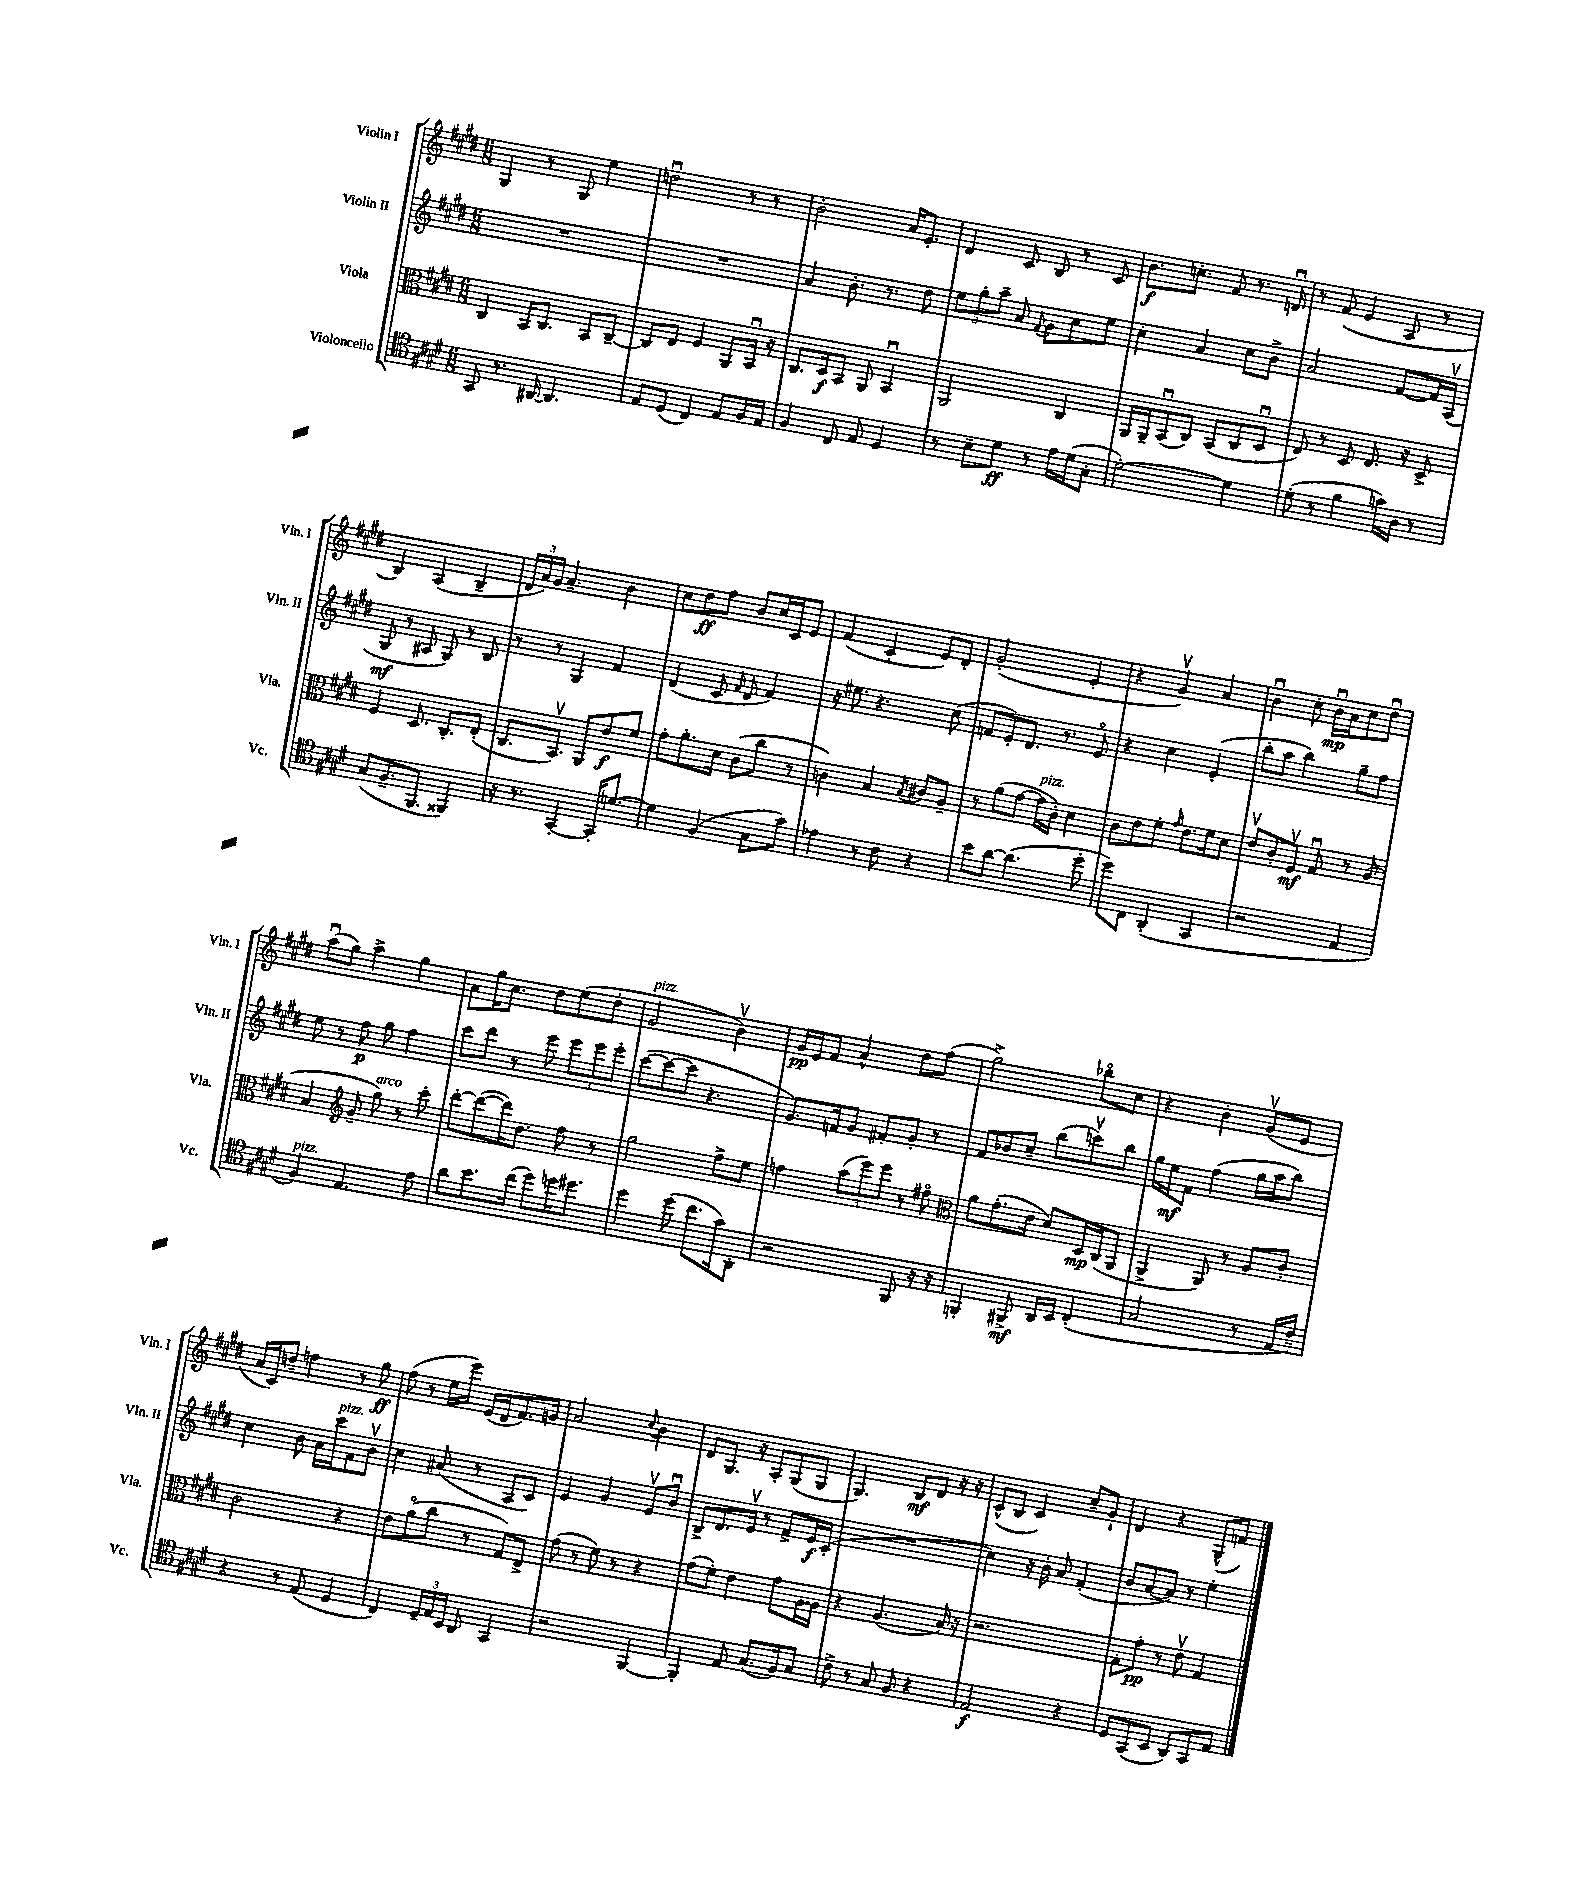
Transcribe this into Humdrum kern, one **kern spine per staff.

**kern	**dynam	**kern	**dynam	**kern	**dynam	**kern	**dynam
*part4	*part4	*part3	*part3	*part2	*part2	*part1	*part1
*staff4	*staff4	*staff3	*staff3	*staff2	*staff2	*staff1	*staff1
*I"Violoncello	*	*I"Viola	*	*I"Violin II	*	*I"Violin I	*
*I'Vc.	*	*I'Vla.	*	*I'Vln. II	*	*I'Vln. I	*
*clefC4	*	*clefC3	*	*clefG2	*	*clefG2	*
*k[f#c#g#d#]	*	*k[f#c#g#d#]	*	*k[f#c#g#d#]	*	*k[f#c#g#d#]	*
*M6/8	*	*M6/8	*	*M6/8	*	*M6/8	*
=16	=16	=16	=16	=16	=16	=16	=16
8GG#/	.	4C#/	.	2.r	.	4G#/	.
8.r	.	.	.	.	.	.	.
.	.	16BB/KL	.	.	.	8r	.
[16AA#X/	.	8.C#/J	.	.	.	.	.
4.AA#/]	.	.	.	.	.	8G#/	.
.	.	8BB/L	.	.	.	4ee\	.
.	.	[8C#~/J	.	.	.	.	.
=17	=17	=17	=17	=17	=17	=17	=17
8E/L	.	8C#/L]	.	2.r	.	2ddnu\	.
(8D#/J	.	8E/J	.	.	.	.	.
4C#/)	.	4F#/	.	.	.	.	.
8E/L	.	8AA/L	.	.	.	8r	.
16F#/L	.	16BBu/Jk	.	.	.	8r	.
16E/JJ	.	16r	.	.	.	.	.
=18	=18	=18	=18	=18	=18	=18	=18
4F#/	.	8.C#/L	.	4a/	.	2b'\	.
.	.	16D#/k	f	.	.	.	.
8C#/	.	8BB/J	.	8.b'\	.	.	.
8E/	.	8AA/	.	.	.	.	.
.	.	.	.	8.r	.	.	.
4D#/	.	4BBu/	.	.	.	16a/KL	.
.	.	.	.	.	.	8.e'/J	.
.	.	.	.	8dd#\	.	.	.
=19	=19	=19	=19	=19	=19	=19	=19
8r	.	2AA/	.	12ee\L	.	4d#/	.
.	.	.	.	12gg#'\	.	.	.
8B~\L	.	.	.	.	.	.	.
.	.	.	.	12aa~\J	.	.	.
8d#\J	ff	.	.	8a/	.	8c#/	.
.	.	.	.	8qqf#/	.	.	.
8r	.	.	.	8g#\L	.	8B/	.
16e\LL	.	4C#/	.	8cc#\	.	8r	.
(16d#\J	.	.	.	.	.	.	.
8G#'\J	.	.	.	8ee\J	.	8c#/	.
=20	=20	=20	=20	=20	=20	=20	=20
[2d#'\)	.	16AA/LL	.	4cc#'\	.	8.b\L	f
.	.	16AA~/J	.	.	.	.	.
.	.	(8BBu/	.	.	.	.	.
.	.	.	.	.	.	8.ccn'\J	.
.	.	8C#/J)	.	4a/	.	.	.
.	.	(8BB/L	.	.	.	8f#/	.
4d#\]	.	8C#/	.	8cc#\L	.	8.r	.
.	.	8D#u/J	.	8b^\J	.	.	.
.	.	.	.	.	.	16dnu/	.
=21	=21	=21	=21	=21	=21	=21	=21
(8d#'\	.	8E/)	.	2a/	.	8r	.
8r	.	8r	.	.	.	(8f#/	.
4f#\	.	8D#/	.	.	.	4e/	.
.	.	8.E/	.	.	.	.	.
16gn\LL)	.	.	.	[8f#/L	.	8A/	.
16A\JJ	.	16r	.	.	.	.	.
8r	.	8D#^/	.	16f#/L]	.	8r	.
.	.	.	.	(16Av/JJ	.	.	.
!!LO:LB:g=z
=22	=22	=22	=22	=22	=22	=22	=22
(8G#/L	.	4F#/	.	8G#/	mf	4B/)	.
8.F#~/	.	.	.	8r	.	.	.
.	.	8.D#/	.	8A#X/	.	(4A/	.
8.FF#/J	.	.	.	.	.	.	.
.	.	.	.	8G#/)	.	.	.
.	.	8.C#'/L	.	.	.	.	.
4FF##X/)	.	.	.	8r	.	4B~/	.
.	.	(8E'/J	.	8B/	.	.	.
=23	=23	=23	=23	=23	=23	=23	=23
16r	.	8.C#/L	.	8r	.	24d#/LL	.
.	.	.	.	.	.	24a/)	.
8.r	.	.	.	.	.	.	.
.	.	.	.	.	.	24g#/JJ	.
.	.	.	.	8r	.	4.a~/	.
.	.	8.BBv/J)	.	.	.	.	.
[4GG#'/	.	.	.	4G#/	.	.	.
.	.	8AA/L	.	.	.	.	.
16GG#'/KL]	.	8e/	f	4f#/	.	4b\	.
[8.dn/J	.	.	.	.	.	.	.
.	.	8f#/J	.	.	.	.	.
=24	=24	=24	=24	=24	=24	=24	=24
4d\]	.	8g#'\L	.	(4d#/	.	8cc#\L	.
.	.	8.a'\	.	.	.	8dd#\	ff
(4F#/	.	.	.	8c#/	.	8ff#\J	.
.	.	16d#\Jk	.	.	.	.	.
.	.	.	.	16qqf#/	.	.	.
.	.	(8c#\L	.	8d#/	.	8b/L	.
8G#\L	.	8cc#\J	.	4f#/)	.	16cc#/L	.
.	.	.	.	.	.	16c#/J	.
8g#\J)	.	8r	.	.	.	8e/J	.
=25	=25	=25	=25	=25	=25	=25	=25
4e-X\	.	4cn\)	.	16r	.	(4f#/	.
.	.	.	.	8.ee#X\	.	.	.
8r	.	4B/	.	4.r	.	4c#'/	.
8c#\	.	.	.	.	.	.	.
.	.	8qB/	.	.	.	.	.
4r	.	8c#X/L	.	.	.	8e/L)	.
.	.	8A~/J	.	(8cc#\	.	8d#'/J	.
=26	=26	=26	=26	=26	=26	=26	=26
8b\L	.	8r	.	8fn/L	.	(2g#'/	.
[8a\J	.	(8a\L	.	8e'/)	.	.	.
(4.a\]	.	[8g#\J	.	8.d#/J	.	.	.
!	!	!LO:TX:a:i:t=pizz.	!	!	!	!	!
.	.	16g#\LL]	.	.	.	.	.
.	.	16c#'\JJ)	.	8.r	.	.	.
.	.	4d#\	.	.	.	4e'/	.
8dd#'\	.	.	.	8e/	.	.	.
=27	=27	=27	=27	=27	=27	=27	=27
8dd#\L)	.	8c#\L	.	4r	.	4r	.
8C#\J	.	8e\	.	.	.	.	.
(4AA'/	.	8f#'\J	.	4cc#\	.	4g#v/)	.
.	.	16qqg#/	.	.	.	.	.
.	.	8.e\L	.	.	.	.	.
4GG#/	.	.	.	(4e'/	.	4a/	.
.	.	16f#\k	.	.	.	.	.
.	.	8d#\J	.	.	.	.	.
=28	=28	=28	=28	=28	=28	=28	=28
2r	.	8ev/L	.	8bb'\L	.	4bu\	.
.	.	8c#'/	.	8aa\J	.	.	.
.	.	8F#v/J	mf	4bb\)	.	8cc#'\	.
.	.	8G#u/	.	.	.	16bu\LL	mp
.	.	.	.	.	.	16a\J	.
4E/	.	8r	.	8gg#~\L	.	8cc#\	.
.	.	(8A/	.	8ff#\J	.	8dd#u\J	.
!!LO:LB:g=z
=29	=29	=29	=29	=29	=29	=29	=29
!LO:TX:a:i:t=pizz.	!	!	!	!	!	!	!
4F#/)	.	4B/	.	8ee\	.	(8aau\L	.
.	.	.	.	8r	.	8gg#\J)	.
*	*	*clefG2	*	*	*	*	*
4.E/	.	8g#~/	.	8ff#\	p	4aa^\	.
!	!	!LO:TX:a:i:t=arco	!	!	!	!	!
.	.	8gg#\)	.	8gg#\	.	.	.
.	.	8r	.	4ff#\	.	4gg#\	.
8e\	.	8ccc#'\	.	.	.	.	.
=30	=30	=30	=30	=30	=30	=30	=30
8a\L	.	[8ddd#'\L	.	8ccc#\L	.	8a\L	.
8.b\	.	(8ddd#\_	.	8ddd#\J	.	16gg#\K	.
.	.	.	.	.	.	8.cc#\J	.
.	.	16ddd#\K])	.	8r	.	.	.
(16cc#\Jk	.	8.dd#\J	.	.	.	.	.
8dd#\L)	.	.	.	8eee\	.	8dd#\L	.
16ddn\K	.	8ff#\	.	12eee\L	.	(8ee\	.
8.dd#X\J	.	.	.	.	.	.	.
.	.	.	.	12eee\	.	.	.
.	.	8r	.	.	.	8dd#'\J	.
.	.	.	.	12eee'\J	.	.	.
=31	=31	=31	=31	=31	=31	=31	=31
!	!	!	!	!	!	!LO:TX:a:i:t=pizz.	!
4dd#\	.	2gg#\	.	([8ccc#\L	.	2g#/	.
.	.	.	.	8ccc#\_	.	.	.
(8dd#\	.	.	.	8ccc#\J]	.	.	.
8.cc#\L	.	.	.	4.r	.	.	.
.	.	8ff#^\L	.	.	.	4bv\)	.
16g#\k)	.	.	.	.	.	.	.
8AA'\J	.	8ee\J	.	.	.	.	.
=32	=32	=32	=32	=32	=32	=32	=32
2r	.	4ffn\	.	8.g#/L)	.	16g#/LL	pp
.	.	.	.	.	.	16e/J	.
.	.	.	.	.	.	8f#/J	.
.	.	.	.	16fn/k	.	.	.
.	.	(12aa\L	.	8g#/J	.	4a^^/	.
.	.	12eee\)	.	.	.	.	.
.	.	.	.	8f#X'/L	.	.	.
.	.	12eee\J	.	.	.	.	.
8FF#/	.	8r	.	8g#'/J	.	8dd#\L	.
16r	.	8ff#X\	.	8r	.	(8ff#\J	.
16r	.	.	.	.	.	.	.
=33	=33	=33	=33	=33	=33	=33	=33
*	*	*clefC3	*	*	*	*	*
4FFn'/	.	8a\L	.	8f#/L	.	2gg#^\)	.
.	.	(8.g#'\	.	8b-X/	.	.	.
8FF#X^/	mf	.	.	8cc#~/J	.	.	.
.	.	16e\Jk	.	.	.	.	.
16AA/LL	.	8d#/L)	.	(8bb\L	.	.	.
16BB/JJ	.	.	.	.	.	.	.
(4C#'/	.	16D#/L	mp	8cccnv\)	.	8bb-X\L	.
.	.	(16C#/J	.	.	.	.	.
.	.	8AA/J	.	8bb\J	.	8cc#\J	.
=34	=34	=34	=34	=34	=34	=34	=34
2G#/	.	4AA^/	.	16gg#\LL	.	4r	.
.	.	.	.	16ee\J	mf	.	.
.	.	.	.	8f#\J	.	.	.
.	.	8AA/)	.	(4ff#\	.	4b'\	.
.	.	8r	.	.	.	.	.
8r	.	8A/L	.	16gg#\LL	.	(8g#v/L	.
.	.	.	.	16aa\J	.	.	.
16E/LL	.	8c#'/J	.	8bb\J)	.	8e/J	.
16c#~/JJ)	.	.	.	.	.	.	.
!!LO:LB:g=z
=35	=35	=35	=35	=35	=35	=35	=35
4r	.	2c#\	.	4cc#\	.	16a/LL	.
.	.	.	.	.	.	16c#/J)	.
.	.	.	.	.	.	8ddn~/J	.
8r	.	.	.	8b\	.	4ffn\	.
(8E/	.	.	.	16a\LL	.	.	.
!	!	!	!	!LO:TX:a:i:t=pizz.	!	!	!
.	.	.	.	16ccc#\J	.	.	.
4D#/	.	4r	.	8f#\	.	8r	.
.	.	.	.	8bv\J	.	8gg#\	ff
=36	=36	=36	=36	=36	=36	=36	=36
4C#/)	.	8e\L	.	4cc#\	.	(8ff#\	.
.	.	(8a\	.	.	.	8r	.
24D#~/LL	.	8cc#\J	.	(8a#X/	.	16ee\LL	.
24E/	.	.	.	.	.	.	.
.	.	.	.	.	.	16eee\JJ)	.
24BB/JJ	.	.	.	.	.	.	.
8AA/	.	8r	.	8r	.	(16e/LL	.
.	.	.	.	.	.	16d#/J	.
4GG#/	.	8G#/L)	.	8A/L	.	8.f#/)	.
.	.	8E^/J	.	8c#/J)	.	.	.
.	.	.	.	.	.	16gn/Jk	.
=37	=37	=37	=37	=37	=37	=37	=37
2r	.	(8g#\	.	4e/	.	2a/	.
.	.	8r	.	.	.	.	.
.	.	8f#\)	.	4g#/	.	.	.
.	.	8r	.	.	.	.	.
.	.	.	.	.	.	8qqcc#/	.
[4FF#/	.	4r	.	8ev/L	.	4b\	.
.	.	.	.	8bu/J	.	.	.
=38	=38	=38	=38	=38	=38	=38	=38
4FF#'/]	.	(8g#\L	.	8B^/L	.	8d#/L	.
.	.	8f#'\J)	.	8.d#/	.	8.G#/J	.
8E/	.	4e\	.	.	.	.	.
.	.	.	.	16ev/Jk	.	16r	.
(8.G#/L	.	.	.	8r	.	8A'/L	.
.	.	8g#\L	.	8f#^/L	.	(8G#/	.
16F#/k)	.	.	.	.	.	.	.
8G#/J	.	[16A\L	.	16e/L	f	8G#/J	.
.	.	16A\JJ]	.	(16c#'/JJ	.	.	.
=39	=39	=39	=39	=39	=39	=39	=39
8c#^\	.	4r	.	2.r	.	4.G#/)	.
8r	.	.	.	.	.	.	.
8G#/	.	(4.A/	.	.	.	.	.
8F#/	.	.	.	.	.	8B/L	mf
4r	.	.	.	.	.	8d#/J	.
.	.	16B/)	.	.	.	16r	.
.	.	16r	.	.	.	16r	.
=40	=40	=40	=40	=40	=40	=40	=40
2E/	f	2.r	.	4cc#\)	.	(8c#^^/L	.
.	.	.	.	.	.	8B/J	.
.	.	.	.	16r	.	4c#/)	.
.	.	.	.	16b'\	.	.	.
.	.	.	.	8a/	.	.	.
4r	.	.	.	(4f#'/	.	8cc#~/L	.
.	.	.	.	.	.	8g#`/J	.
=41	=41	=41	=41	=41	=41	=41	=41
8D#/L	.	8G#'\L	.	8b/L	.	4d#/	.
(8GG#/	.	8g#'\J	pp	[8a/	.	.	.
8BB/J	.	8r	.	8a/J])	.	4r	.
8AA/L)	.	8ev\	.	8r	.	.	.
8GG#/	.	4G#/	.	4ee'\	.	(8G#^^/L	.
8E/J	.	.	.	.	.	8fn/J)	.
==	==	==	==	==	==	==	==
*-	*-	*-	*-	*-	*-	*-	*-
